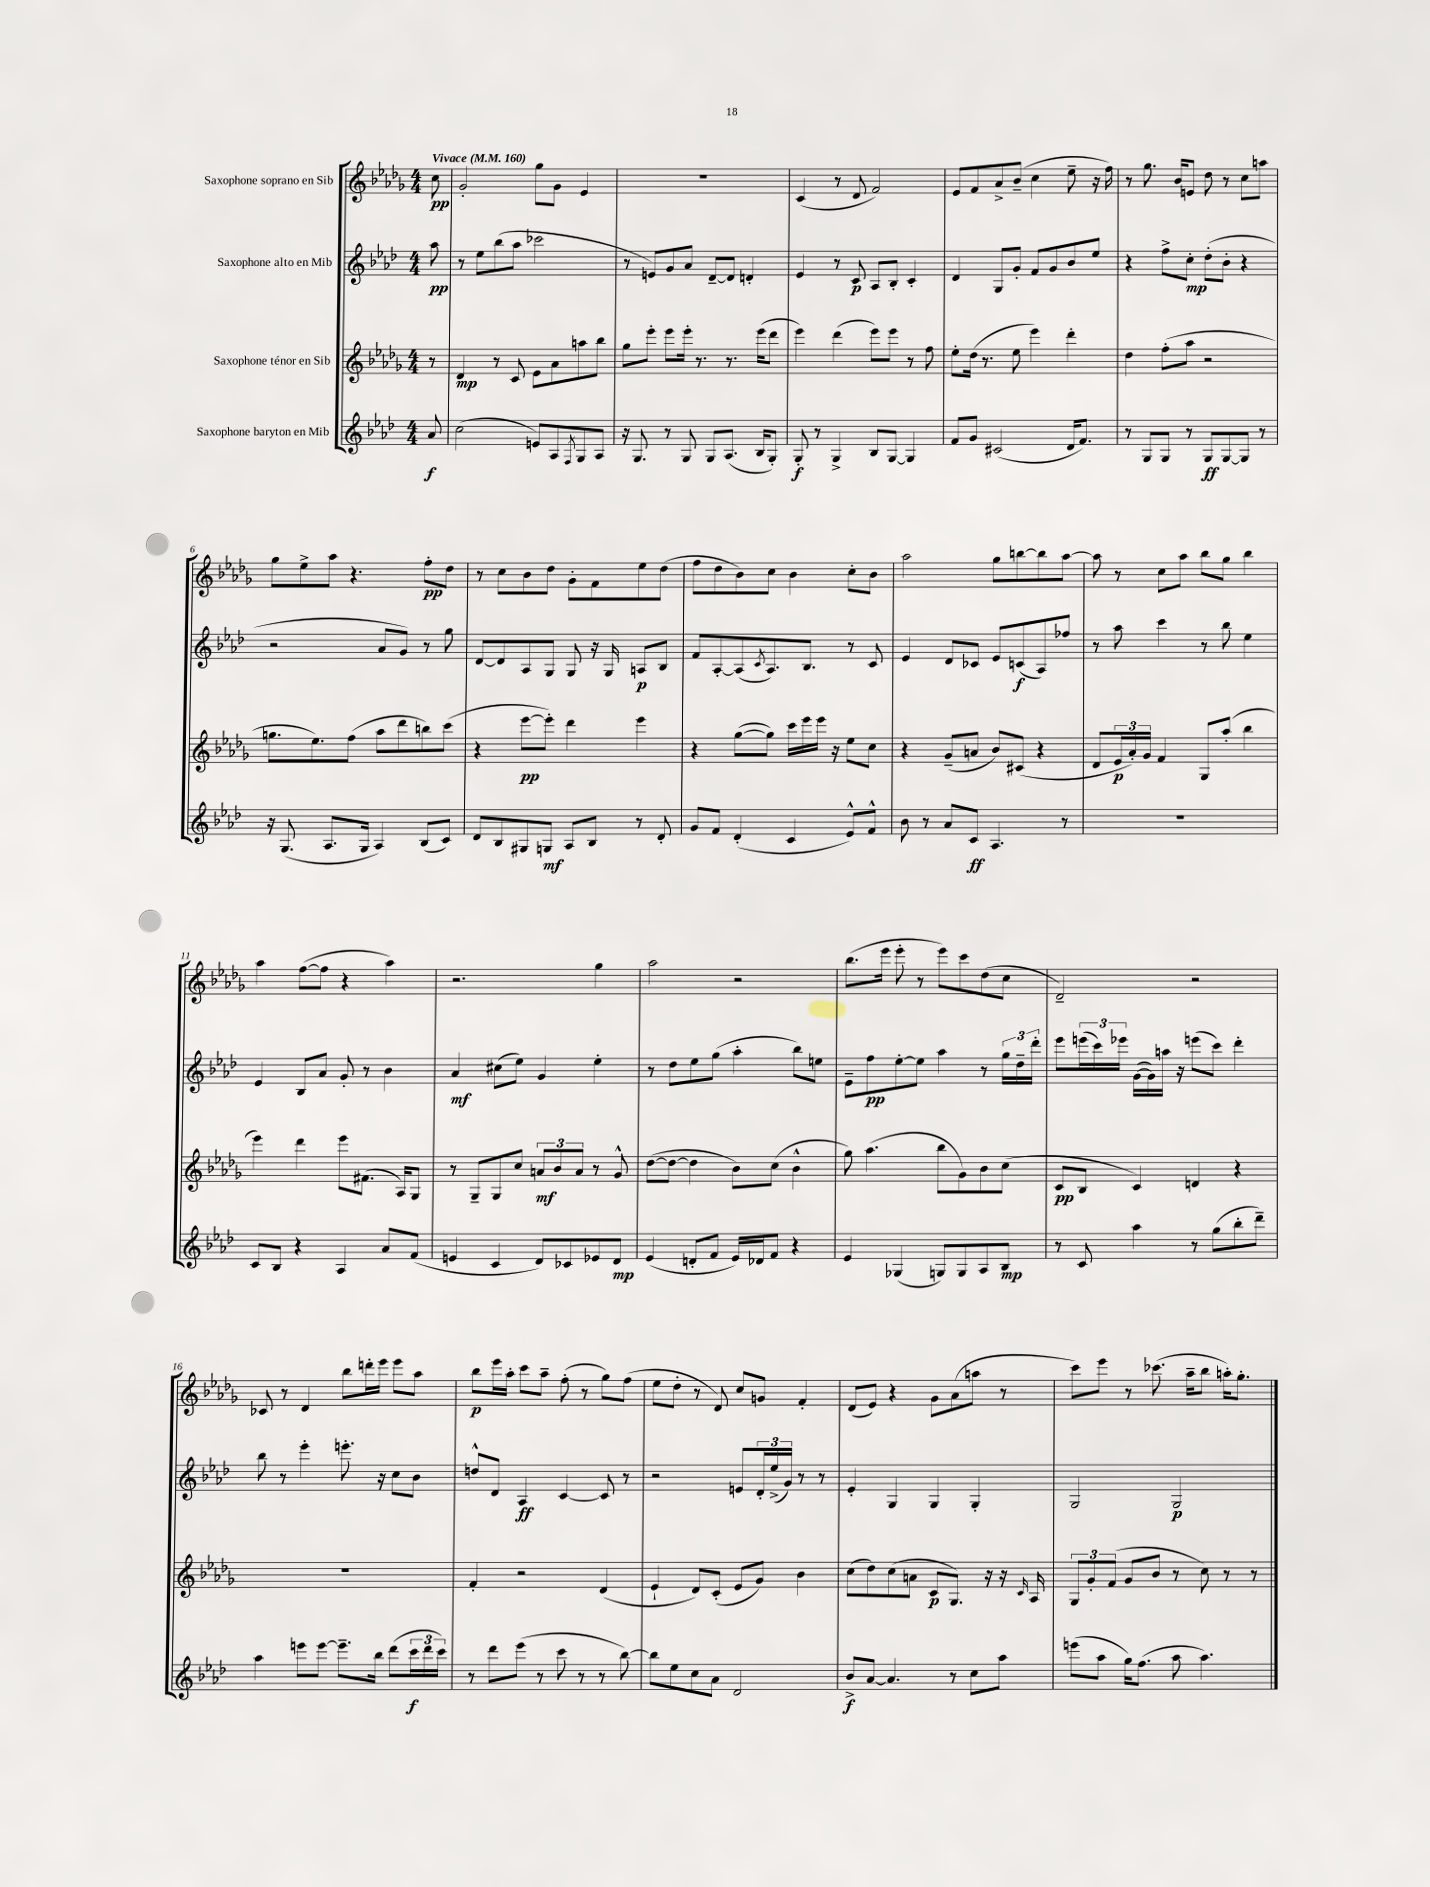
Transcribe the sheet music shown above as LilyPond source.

<<
\new StaffGroup <<
\new Staff = "s0" \with { instrumentName = "Saxophone soprano en Sib" } {
    \clef treble \key des \major \numericTimeSignature \time 4/4 \partial 8 \tempo "Vivace" 4 = 160
    c''8\pp |
    ges'2-. ges''8 ges'8 ees'4 |
    R1 |
    c'4( r8 des'8 f'2) |
    ees'8 f'8 aes'8-> bes'8--( c''4 ees''8-- r16 f''16) |
    r8 ges''8. bes'16 e'8 des''8 r8 c''8 a''8 |
    ges''8 ees''8-> aes''8 r4. f''8-.\pp des''8 |
    r8 c''8 bes'8 des''8 ges'8-. f'8 ees''8 des''8( |
    f''8 des''8 bes'8) c''8 bes'4 c''8-. bes'8 |
    aes''2 ges''8 b''8~ b''8 aes''8~ |
    aes''8 r8 c''8 aes''8 bes''8 ges''8 bes''4 |
    aes''4 f''8~( f''8 r4 aes''4) |
    r2. ges''4 |
    aes''2 r2 |
    bes''8.( ees'''16 ees'''8-. r8 ees'''8) c'''8 des''8( c''8 |
    des'2--) r2 |
    ces'8 r8 des'4 bes''8 d'''16-. ees'''16 ees'''8 aes''8 |
    bes''8\p ees'''16 aes''16-. c'''8 aes''8-- f''8-.( r8 ges''8) f''8( |
    ees''8 des''8-. r8 des'8) c''8 g'8 f'4-. |
    des'8( ees'8) r4 ges'8 aes'8( a''8 r8 |
    c'''8) ees'''8 r8 ces'''8.( aes''16-- bes''8 a''16-.) ges''8.-. \bar "|." |
}
\new Staff = "s1" \with { instrumentName = "Saxophone alto en Mib" } {
    \clef treble \key aes \major \numericTimeSignature \time 4/4 \partial 8
    aes''8\pp |
    r8 ees''8 bes''8( aes''8 ces'''2 |
    r8 e'8) g'8 aes'8 des'8~-- des'8 d'4-. |
    ees'4 r8 c'8\p aes8 bes8-. c'4-. |
    des'4 g8 g'8-. f'8 g'8 bes'8 ees''8 |
    r4 f''8-> c''8-.\mp des''8-.( bes'8-. r4 |
    r2 aes'8 g'8) r8 g''8 |
    des'8~ des'8 aes8 g8 g8 r16 g16 a8\p bes8 |
    f'8 aes8~-. aes8( \acciaccatura { c'8 } aes8.) bes8. r8 c'8 |
    ees'4 des'8 ces'8 ees'8 c'8\f( aes8) fes''8 |
    r8 aes''8 c'''4 r8 bes''8 ees''4 |
    ees'4 bes8 aes'8 g'8-. r8 bes'4 |
    aes'4\mf cis''8( ees''8) g'4 ees''4-. |
    r8 des''8 ees''8 g''8( aes''4-. bes''8) e''8 |
    ees'8-- f''8\pp ees''8~-. ees''8 aes''4 r8 \tuplet 3/2 { g''16 des''16-- des'''16-. } |
    ees'''8 \tuplet 3/2 { e'''16( c'''16) ees'''16 } g'16~( g'16) a''16 r16 e'''8( c'''8) des'''4-. |
    bes''8 r8 ees'''4-. e'''8.-. r16 c''8 bes'8 |
    d''8-^ des'8 aes4\ff c'4~ c'8 r8 |
    r2 e'8 \tuplet 3/2 { des'16-. ees''16->( g'16) } r8 r8 |
    ees'4-. g4 g4 g4-. |
    g2 g2\p \bar "|." |
}
\new Staff = "s2" \with { instrumentName = "Saxophone ténor en Sib" } {
    \clef treble \key des \major \numericTimeSignature \time 4/4 \partial 8
    r8 |
    des'4\mp r8 c'8 ees'8 aes'8 a''8 bes''8 |
    ges''8 ees'''8-. ees'''8 ees'''16-. r8. r8. ees'''16( des'''8 |
    ees'''4) des'''4( ees'''8) ees'''8 r8 f''8 |
    ees''8-. des''16( r8. ees''8 ees'''4) des'''4-. |
    des''4 f''8-.( aes''8 r2 |
    g''8. ees''8.) f''8( aes''8 des'''8 b''8) c'''8( |
    r4 ees'''8~\pp ees'''8-.) des'''4 ees'''4 |
    r4 ges''8~( ges''8) c'''16 ees'''16 ees'''16 r16 ees''8 c''8 |
    r4 ges'8--( a'8 bes'8) cis'8( r4 |
    des'8 \tuplet 3/2 { ees'16\p aes'16-.) ges'16 } f'4 ges8 aes''8-.( bes''4 |
    ees'''4) des'''4 ees'''8 fis'8.( aes16) ges8 |
    r8 ges8-- ges8 c''8 \tuplet 3/2 { a'8\mf bes'8 a'8 } r8 ges'8-^ |
    des''8~( des''8~ des''4 bes'8) c''8( bes'4-^ |
    ges''8) aes''4.( bes''8 ges'8) bes'8 c''8( |
    c'8\pp bes8 c'4) d'4 r4 |
    R1 |
    f'4-. r2 des'4( |
    ees'4-! des'8) c'8-.( ees'8 ges'8) bes'4 |
    c''8( des''8) c''8( a'8 c'8\p ges8.) r16 r16 \grace { c'16 } aes16 |
    \tuplet 3/2 { ges8 ges'8-. f'8( } ges'8 bes'8 r8 c''8) r8 r8 \bar "|." |
}
\new Staff = "s3" \with { instrumentName = "Saxophone baryton en Mib" } {
    \clef treble \key aes \major \numericTimeSignature \time 4/4 \partial 8
    aes'8\f |
    c''2( e'8) aes8 \acciaccatura { f8 } g8 aes8 |
    r16 g8. r8 g8 g8 aes8.( bes16 g8-.) |
    g8-.\f r8 g4-> bes8 g8~ g4 |
    f'8 g'8 cis'2( des'16 f'8.) |
    r8 g8 g8 r8 g8\ff g8~ g8 r8 |
    r16 g8.( aes8. g16 aes4) bes8( c'8) |
    des'8 bes8 gis8 g8\mf aes8 bes8 r8 des'8-. |
    g'8 f'8 des'4-.( c'4 ees'8-^) f'8-^ |
    bes'8 r8 aes'8 c'8\ff aes4. r8 |
    R1 |
    c'8 bes8 r4 aes4 aes'8 f'8( |
    e'4 c'4 des'8) ces'8 ees'8 des'8\mp |
    ees'4( d'8-. f'8 ees'16) des'16 f'8 r4 |
    ees'4 ges4( g8) g8 aes8 bes8\mp |
    r8 c'8 aes''4 r8 g''8( bes''8-. des'''8--) |
    aes''4 e'''8 e'''8~ e'''8.-- bes''16 des'''8( \tuplet 3/2 { c'''16\f des'''16 c'''16) } |
    r8 des'''8 ees'''8( r8 c'''8 r8 r8 bes''8~) |
    bes''8 ees''8 c''8 aes'8 des'2 |
    bes'8->\f aes'8~ aes'4. r8 c''8 aes''8 |
    e'''8( aes''8 g''16) f''8.( aes''8 aes''4.) \bar "|." |
}
>>
>>
